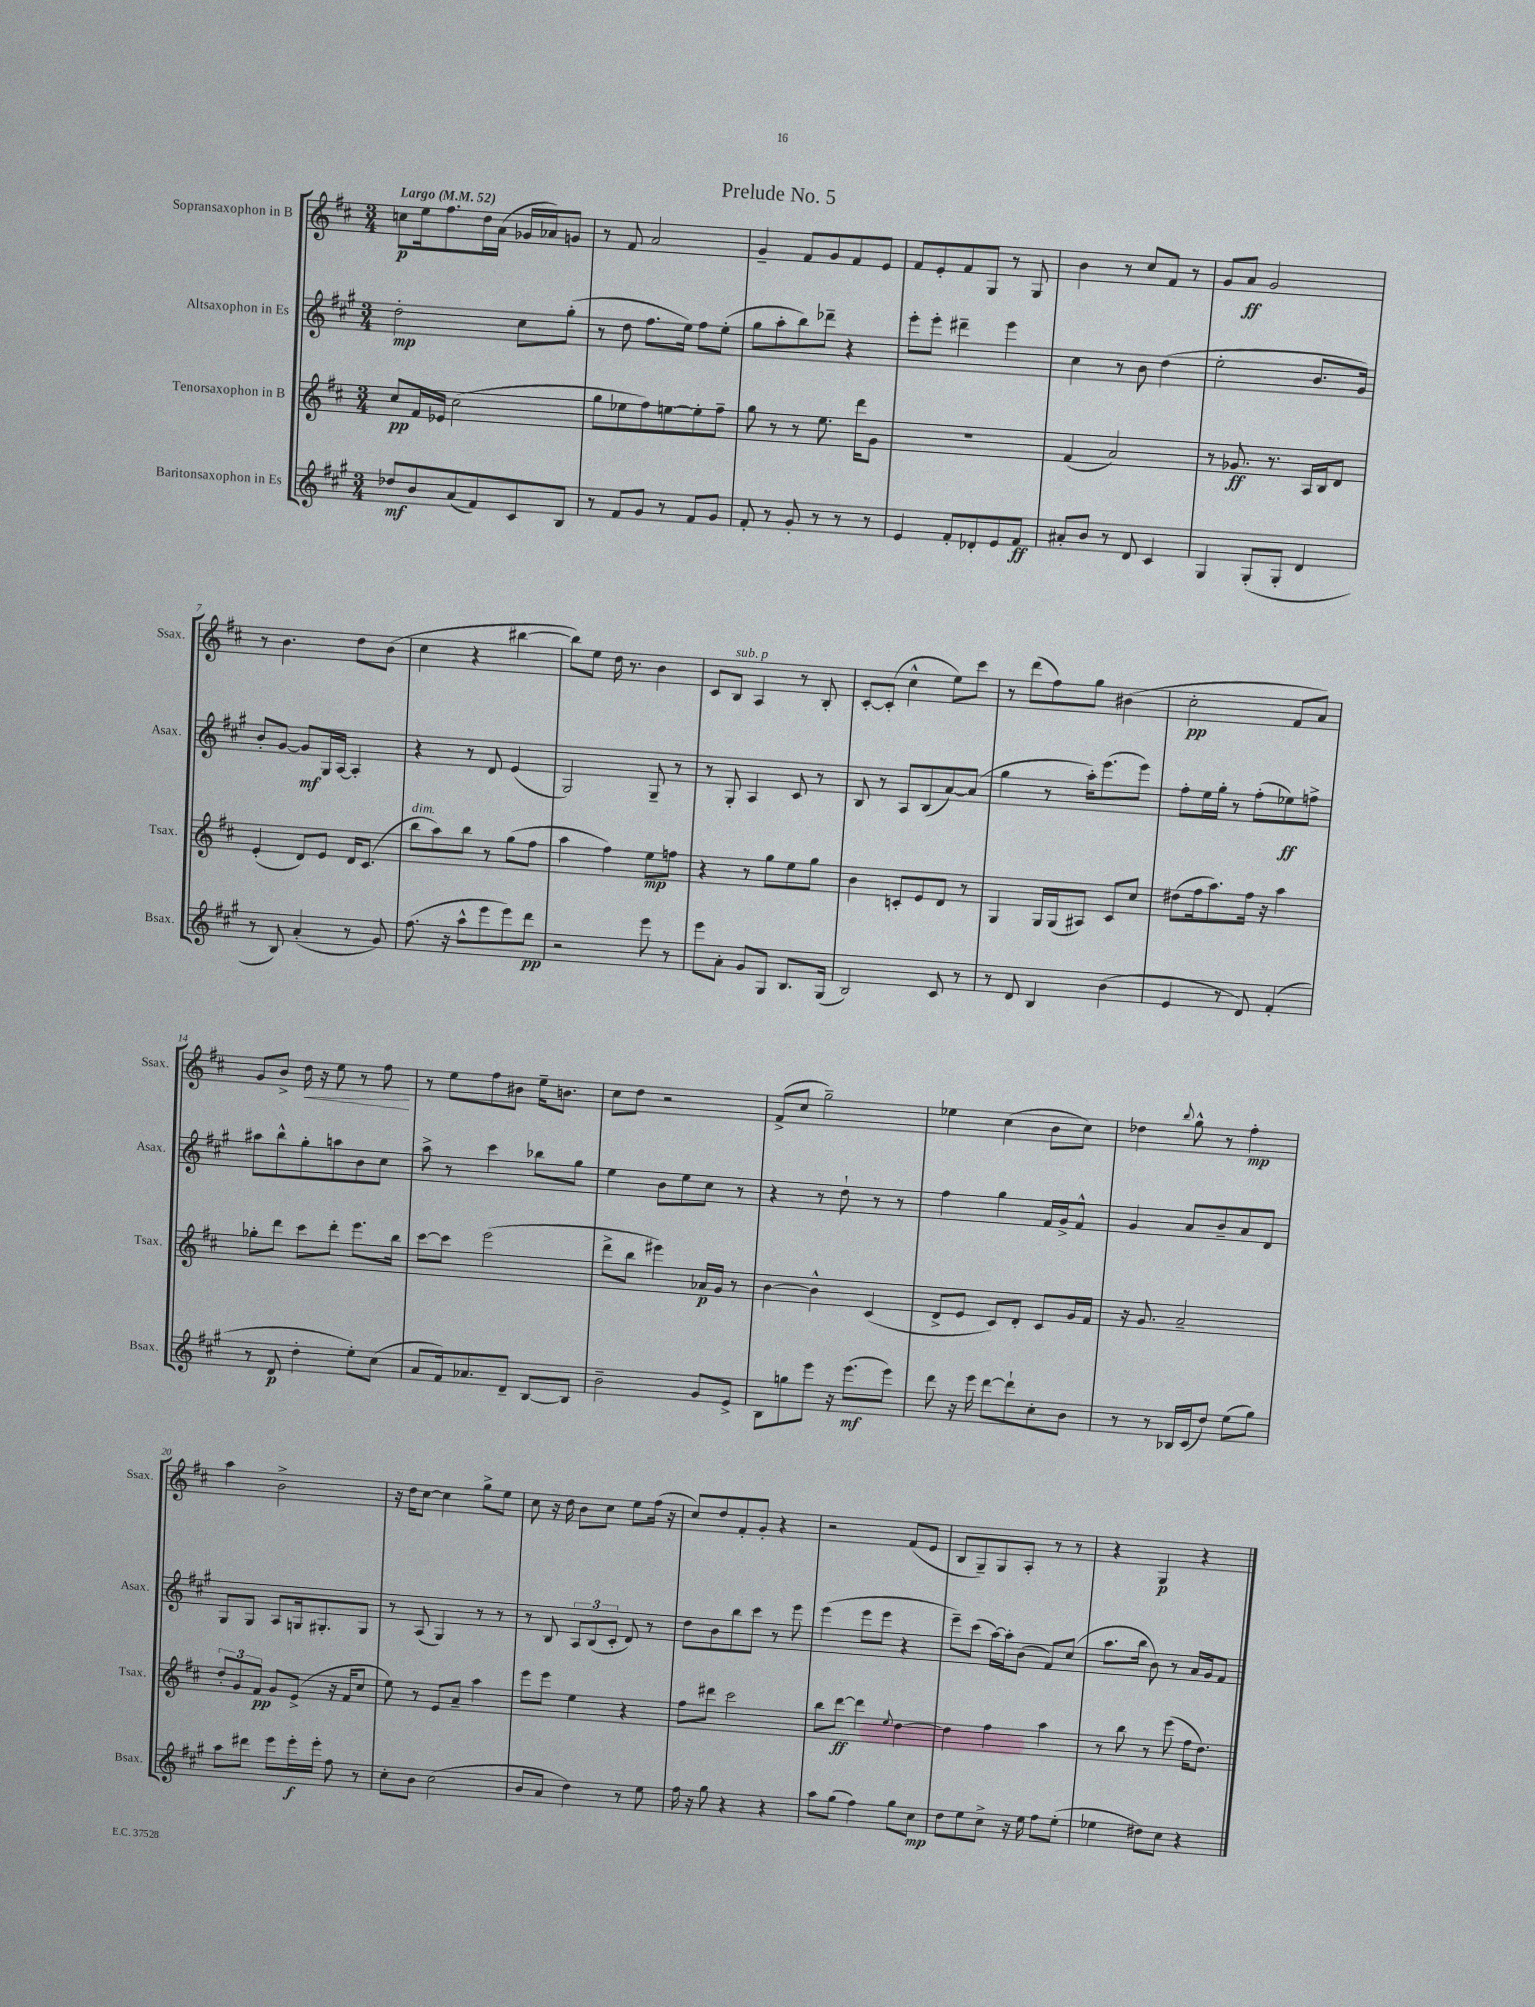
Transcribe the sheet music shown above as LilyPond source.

\header { title = "Prelude No. 5" }
<<
\new StaffGroup <<
\new Staff = "s0" \with { instrumentName = "Sopransaxophon in B" shortInstrumentName = "Ssax." } {
    \clef treble \key d \major \numericTimeSignature \time 3/4 \tempo "Largo" 4 = 52
    c''8\p e''16 fis''8. d''16 a'16( ges'16 aes'16) g'8 |
    r8 fis'8 a'2 |
    g'4-- fis'8 g'8 fis'8 e'8 |
    fis'8 e'8-. fis'8 g8 r8 g8 |
    b'4 r8 cis''8 fis'8 r8 |
    g'8 a'8\ff g'2 |
    r8 b'4. d''8 b'8( |
    cis''4 r4 bis''4~ |
    bis''8) e''8 d''16 r8. b'4 |
    cis'8 b8^\markup { \italic "sub. p" } a4 r8 b8-. |
    cis'8~-. cis'8-.( cis''4-^ e''8) cis'''8 |
    r8 d'''8( fis''8) g''8 bis'4( |
    cis''2-.\pp fis'8 a'8) |
    g'8 b'8-> d''16\< r16 e''8 r8 fis''8\! |
    r8 e''8 fis''8 bis'8 e''16-- b'8. |
    cis''8 d''8 r2 |
    fis'8->( cis''8 g''2--) |
    ees''4 cis''4( b'8 cis''8) |
    des''4 \appoggiatura { b''8 } g''8-^ r8 fis''4-.\mp |
    a''4 b'2-> |
    r16 d''16 cis''8~ cis''4 g''8-> e''8 |
    cis''8 r16 d''16 b'8 cis''8 e''8 fis''16( r16 |
    cis''8) d''8 fis'8-. g'8-. r4 |
    r2 fis'8( e'8 |
    b8 g8--) g8 a8-. r8 r8 |
    r4 g4\p r4 \bar "|." |
}
\new Staff = "s1" \with { instrumentName = "Altsaxophon in Es" shortInstrumentName = "Asax." } {
    \clef treble \key a \major \numericTimeSignature \time 3/4
    d''2-.\mp cis''8 gis''8-.( |
    r8 d''8 fis''8. e''16) fis''8 e''8-.( |
    gis''8 a''8-. b''8) des'''8-- r4 |
    e'''8-. e'''8-. dis'''4-- e'''4 |
    cis''4 r8 b'8 d''4( |
    e''2-. b'8. gis'16) |
    b'8-. gis'8~ gis'8\mf gis16 a16~ a4-. |
    r4 r8 d'8 e'4( |
    gis2) gis8-- r8 |
    r8 gis8-. a4 cis'8 r8 |
    b8 r8 a8 b8( a'8~) a'8( |
    gis''4 r8 a''16-.) e'''8.( e'''8) |
    fis''8-. e''16 gis''16-. r8 fis''8-.( ees''8\ff) f''8-> |
    ais''8 b''8-^ gis''8-. a''8 b'8 cis''8 |
    a''8-> r8 cis'''4 bes''8 gis''8 |
    e''4 b'8 e''8 cis''8 r8 |
    r4 r8 d''8-! r8 r8 |
    fis''4 gis''4 fis'16 gis'16-> fis'8-^ |
    gis'4 a'8 b'8-- a'8 d'8 |
    gis8 gis8 a8 g16 gis8.-. gis8 |
    r8 a8( gis4) r8 r8 |
    r8 b8 \tuplet 3/2 { a8 b8( cis'8-. } d'8) r8 |
    d''8 b'8 b''8 cis'''8 r8 e'''8 |
    e'''4( e'''8 e'''8 r4 |
    e'''8--) cis'''8( a''16~) a''16-. b'8( fis'8) cis''8( |
    a''8. b''16 b'8) r8 a'16 gis'16 fis'8 \bar "|." |
}
\new Staff = "s2" \with { instrumentName = "Tenorsaxophon in B" shortInstrumentName = "Tsax." } {
    \clef treble \key d \major \numericTimeSignature \time 3/4
    cis''8\pp fis'16 ees'16 cis''2( |
    g''8 ees''8 fis''8) e''8~ e''8-. fis''8-- |
    g''8 r8 r8 e''8. d'''16 g'8 |
    R2. |
    fis'4( a'2) |
    r8 ges'8.\ff r8. a16 b16 d'8 |
    e'4-.( d'8) e'8 d'16 cis'8.( |
    b''8^\markup { \italic "dim." } a''8) b''8 r8 g''8( fis''8 |
    a''4 fis''4) e''8\mp f''8 |
    r4 r8 g''8 e''8 g''8 |
    b'4 c'8-. e'8 d'8 r8 |
    g4 g16 g16( ais8) cis'8 cis''8 |
    dis''8( fis''16 a''8.) fis''16 r16 a''4 |
    ges''8-. d'''8 cis'''8 d'''8-. e'''8. b''16 |
    cis'''8~ cis'''8 e'''2( |
    d'''8-> b''8 eis'''4) aes'16\p g'16 r8 |
    b'4~ b'4-^ cis'4( |
    d'8-> e'8 cis'8) d'8-. cis'8 g'16 fis'16 |
    r16 g'8. a'2-- |
    \tuplet 3/2 { d''8-. g'8 fis'8\pp } g'8 e'8->( r16 fis'16 cis''8 |
    e''8) r8 e'8 a'8-- a''4 |
    e'''8 e'''8 e''4 r4 |
    fis''8 dis'''8 cis'''2 |
    b''8 d'''8~\ff d'''4 \appoggiatura { e''8 } d''4~ |
    d''4 fis''4 a''4 |
    r8 b''8 r8 e'''8( fis''16 d''8.) \bar "|." |
}
\new Staff = "s3" \with { instrumentName = "Baritonsaxophon in Es" shortInstrumentName = "Bsax." } {
    \clef treble \key a \major \numericTimeSignature \time 3/4
    des''8\mf b'8 a'8( fis'8) cis'8 b8 |
    r8 fis'8 gis'8 r8 fis'8 gis'8 |
    fis'8-. r8 gis'8-. r8 r8 r8 |
    e'4 fis'8-. des'8-. e'8 fis'8\ff |
    ais'8-. b'8 r8 d'8 cis'4 |
    gis4 gis8-.( gis8-. d'4 |
    r8 b8) a'4-.( r8 gis'8) |
    fis''8.( r16 a''8-^ e'''8 e'''8) d'''8\pp |
    r2 e'''8 r8 |
    e'''8 a'8-. gis'8 gis8 b8. gis16( |
    b2) cis'8 r8 |
    r8 d'8 b4 b'4( |
    e'4 r8 d'8) fis'4-.( |
    r8 d'8\p d''4-. e''8-.) cis''8( |
    a'8 fis'16) aes'8. d'8-- b8~ b8 |
    b'2-- gis'8 e'8-> |
    b8 g''8 e'''8 r16 e'''8.\mf( e'''8) |
    d'''8 r16 e'''16 d'''8~ d'''8-! cis''8-. b'8 |
    r8 r8 bes16 cis'16( d''8) e''8( gis''8) |
    a''8 dis'''8 e'''8 e'''16-.\f e'''16-. fis''8 r8 |
    cis''8-. b'8 cis''2( |
    b'8 a'8 d''4) r8 e''8 |
    fis''16 r16 gis''8 r4 r4 |
    a''8 gis''8( fis''4) gis''8 cis''8\mp |
    d''8 e''8 cis''8-> r16 e''16 fis''8 e''8-.( |
    ees''4 dis''8) cis''8 r4 \bar "|." |
}
>>
>>
